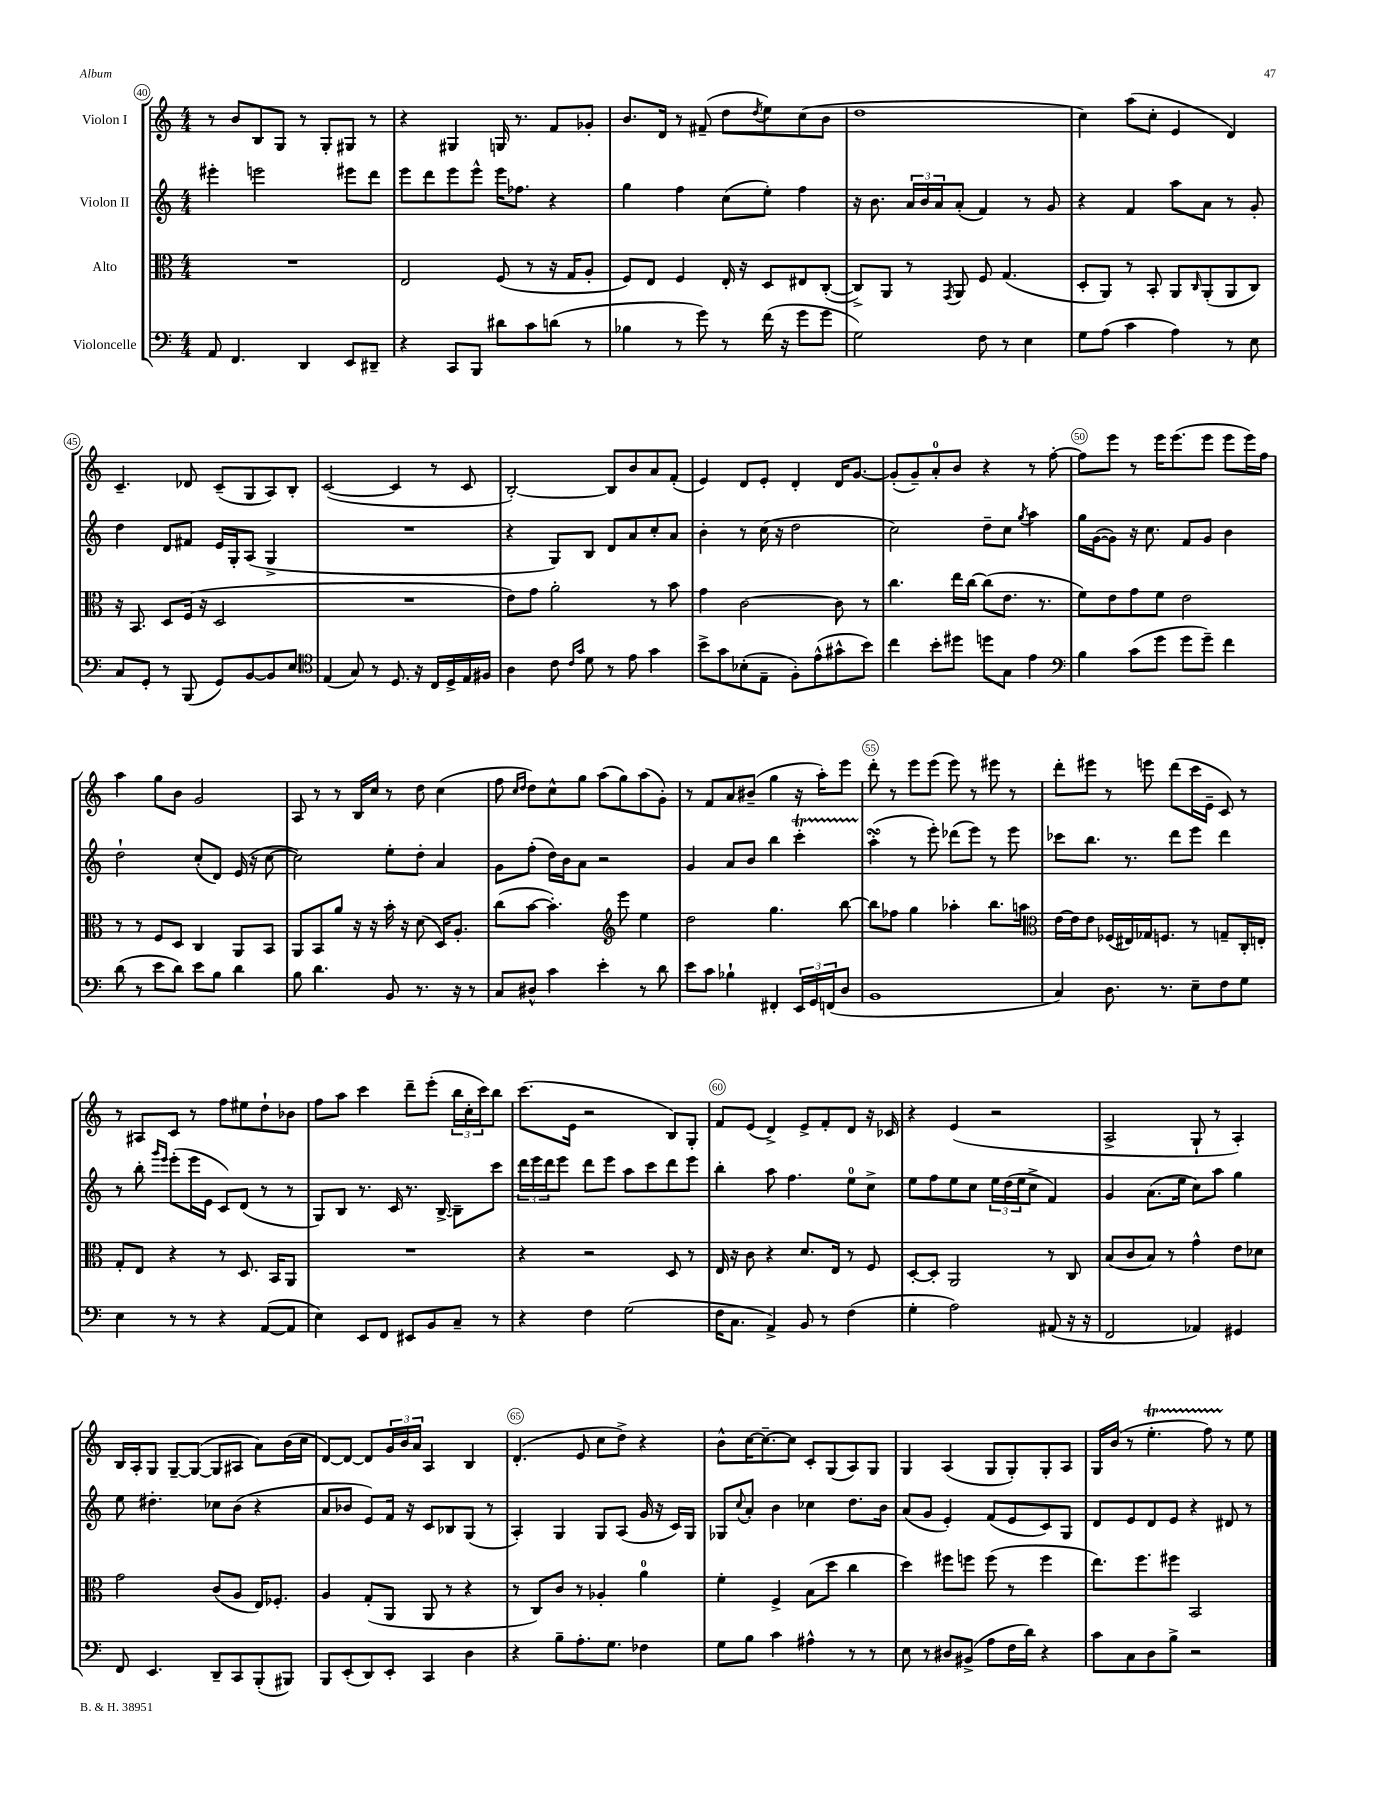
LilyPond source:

<<
\new StaffGroup <<
\new Staff = "s0" \with { instrumentName = "Violon I" } {
    \clef treble \key c \major \numericTimeSignature \time 4/4
    r8 b'8 b8 g8 r8 g8-. gis8 r8 |
    r4 gis4 g16 r8. f'8 ges'8-. |
    b'8. d'16 r8 fis'8--( d''8 \acciaccatura { d''8 } e''8) c''8( b'8 |
    d''1 |
    c''4) a''8( c''8-. e'4 d'4) |
    c'4.-- des'8 c'8--( g8 a8) b8-. |
    c'2~( c'4 r8 c'8 |
    b2~-.) b8 b'8 a'8 f'8-.( |
    e'4) d'8 e'8-. d'4-. d'16 g'8.~ |
    g'8-.( g'8--) a'8-0-. b'8 r4 r8 f''8~-. |
    f''8 e'''8 r8 e'''16 e'''8.( e'''8 e'''8 e'''16) f''16 |
    a''4 g''8 b'8 g'2 |
    a8 r8 r8 b16 c''16 r8 d''8 c''4( |
    f''8 \grace { c''16 d''16 } d''8) c''8-^ g''8 a''8( g''8) a''8( g'8-.) |
    r8 f'8 a'8 bis'8--( g''4 r16 a''16-.) e'''8 |
    d'''8-. r8 e'''8 e'''8( e'''8) r8 eis'''8 r8 |
    d'''8-. eis'''8 r8 e'''8 d'''8( c'''16 e'16-- c'8) r8 |
    r8 ais8 c'8 r8 f''8 eis''8 d''8-! bes'8 |
    f''8 a''8 c'''4 d'''8-- e'''8-.( \tuplet 3/2 { b''16 c''16-. c'''16) } b''8 |
    c'''8.( e'16 r2 b8) g8-. |
    f'8 e'8( d'4->) e'8-> f'8-. d'8 r16 ces'16 |
    r4 e'4( r2 |
    a2-> g8-! r8 a4-.) |
    b16 a16-. g8 g8~-- g8~( g8 ais8 a'8) b'16( c''16 |
    d'8~) d'8~ d'8 \tuplet 3/2 { g'16 b'16 a'16 } a4 b4 |
    d'4.-.( e'8 c''8 d''8->) r4 |
    b'8-^ c''16~ c''8.~-- c''8 c'8-. g8( a8) g8 |
    g4 a4( g8 g8-.) g8-. a8 |
    g16 b'16( r8 e''4.-.\startTrillSpan f''8) r8\stopTrillSpan e''8 \bar "|." |
}
\new Staff = "s1" \with { instrumentName = "Violon II" } {
    \clef treble \key c \major \numericTimeSignature \time 4/4
    eis'''4-. e'''2 eis'''8 d'''8 |
    e'''8 d'''8 e'''8 e'''8-^ e'''16 fes''8. r4 |
    g''4 f''4 c''8( e''8-.) f''4 |
    r16 b'8. \tuplet 3/2 { a'16 b'16 a'16 } a'8-.( f'4) r8 g'8 |
    r4 f'4 a''8 a'8 r8 g'8-. |
    d''4 d'8 fis'8 e'16 g16-. a8( g4-> |
    R1 |
    r4 g8) b8 d'8 a'8 c''8-. a'8 |
    b'4-. r8 c''16( r16 d''2 |
    c''2) d''8-- c''8 \acciaccatura { g''8 } a''4 |
    g''16 g'16~( g'8) r16 c''8. f'8 g'8 b'4 |
    d''2-! c''8-.( d'8) e'16( r16 c''8~ |
    c''2) e''8-. d''8-. a'4 |
    g'8 f''8-.( d''16) b'16 a'8 r2 |
    g'4 a'8 b'8 b''4 c'''4-.\startTrillSpan |
    a''4-.\turn\stopTrillSpan( r8 e'''8-.) des'''8( e'''8) r8 e'''8 |
    ces'''8 b''8. r8. d'''8 e'''8 d'''4 |
    r8 b''8-. \grace { g'''16 e'''16 } e'''8-.( e'''16 e'16 c'8) d'8( r8 r8 |
    g8) b8 r8. c'16 r8. b16~-> b8-- c'''8 |
    \tuplet 3/2 { d'''16 e'''16 d'''16 } e'''8 d'''8 e'''8 a''8 c'''8 d'''8 e'''8 |
    b''4-. a''8 f''4. e''8-0 c''8-> |
    e''8 f''8 e''8 c''8 \tuplet 3/2 { e''16 d''16( e''16 } c''8-> f'4) |
    g'4 a'8.( e''16 c''8) a''8 g''4 |
    e''8 dis''4.-. ces''8 b'8( r4 |
    a'8 bes'8 e'8) f'16 r16 c'8 bes8 g8( r8 |
    a4-.) g4 g8 a8( g'16 r16 c'16) g16 |
    ges8 \appoggiatura { c''8 } a'8-. b'4 ces''4 d''8. b'16 |
    a'8( g'8 e'4-.) f'8( e'8 c'8) g8 |
    d'8 e'8 d'8 e'8 r4 dis'8 r8 \bar "|." |
}
\new Staff = "s2" \with { instrumentName = "Alto" } {
    \clef alto \key c \major \numericTimeSignature \time 4/4
    R1 |
    e2 f8( r8 r16 g16 a8-. |
    f8) e8 f4 e16-. r16 d8 eis8 c8~-.( |
    c8->) a,8 r8 \acciaccatura { g,8 } a,8 f8 g4.( |
    d8-. a,8) r8 b,8-. a,8 \grace { c16 } a,8-.( a,8 c8) |
    r16 b,8. d8 f16( r16 d2 |
    R1 |
    e'8) g'8 a'2-. r8 b'8 |
    g'4 c'2~ c'8 r8 |
    c''4. e''16 c''16~ c''8( e'8. r8. |
    f'8) e'8 g'8 f'8 e'2 |
    r8 r8 f8 d8 c4 a,8 b,8 |
    a,8 b,8 a'8 r16 r16 b'16-. r16 d'8( d16) a8.-. |
    c''8( b'8~ b'4.-.) \clef treble e'''8 e''4 |
    d''2 g''4. b''8~ |
    b''8 fes''8 g''4 aes''4-. b''8. a''16 |
    \clef alto e'16~ e'16 e'8 fes16( eis16) ges16 f8. r8 g8-- c16-. e16-. |
    g8-. e8 r4 r8 d8. b,16 a,8 |
    R1 |
    r4 r2 d8 r8 |
    e16 r16 c'8 r4 d'8. e16 r8 f8 |
    d8~-. d8-. a,2 r8 c8 |
    b8( c'8 b8) r8 g'4-^ e'8 des'8 |
    g'2 c'8( a8 e16) fes8.-. |
    a4 g8-.( a,8 a,8 r8 r4 |
    r8 c8) c'8 r8 aes4-. a'4-0 |
    f'4-. f4-> b8( d''8 c''4 |
    d''4) fis''8 f''8 f''8( r8 f''4 |
    e''8.) f''8. fis''8 b,2 \bar "|." |
}
\new Staff = "s3" \with { instrumentName = "Violoncelle" } {
    \clef bass \key c \major \numericTimeSignature \time 4/4
    a,8 f,4. d,4 e,8 dis,8-- |
    r4 c,8 b,,8 dis'8 c'8 d'8( r8 |
    bes4 r8 g'8) r8 f'16( r16 g'8 g'8 |
    g2) f8 r8 e4 |
    g8 a8( c'4 a4) r8 e8 |
    c8 g,8-. r8 b,,8( g,8) b,8~ b,8 e8 |
    \clef tenor e4( g8) r8 d8. r16 c16 d16-> e16 fis16 |
    a4 c'8 \grace { c'16 g'16 } d'8 r8 e'8 g'4 |
    b'8-> g'8 bes8-.( e8-- f8-.) e'8-^( gis'8-^ b'8) |
    c''4 b'8-. dis''8 d''8 g8 e'4 |
    \clef bass b4 c'8( g'8 g'8 g'8--) f'4 |
    d'8( r8 e'8 d'8) e'8 b8 d'4 |
    b8 d'4. b,8 r8. r16 r8 |
    c8 dis8-^ c'4 e'4-. r8 d'8 |
    e'8 c'8 bes4-! fis,4-. \tuplet 3/2 { e,16 g,16 f,16( } d8 |
    b,1 |
    c4) d8. r8. e8-- f8 g8 |
    e4 r8 r8 r4 a,8~( a,8 |
    e4) e,8 f,8 eis,8 b,8 c8-- r8 |
    r4 f4 g2( |
    f16 c8. a,4->) b,8 r8 f4( |
    g4-. a2) ais,8( r16 r16 |
    f,2 aes,4) gis,4 |
    f,8 e,4. d,8-- c,8 b,,8-.( bis,,8) |
    b,,8 e,8-.( d,8) e,8-. c,4 d4 |
    r4 b8-- a8.-. g8. fes4 |
    g8 b8 c'4 ais4-^ r8 r8 |
    e8 r8 dis8 bis,8->( a8 f16 d'16) r4 |
    c'8 c8 d8 b8-> r2 \bar "|." |
}
>>
>>
\layout { \context { \Score currentBarNumber = #40 \override BarNumber.break-visibility = ##(#f #t #t) barNumberVisibility = #(every-nth-bar-number-visible 5) \override BarNumber.stencil = #(make-stencil-circler 0.1 0.3 ly:text-interface::print) } }
